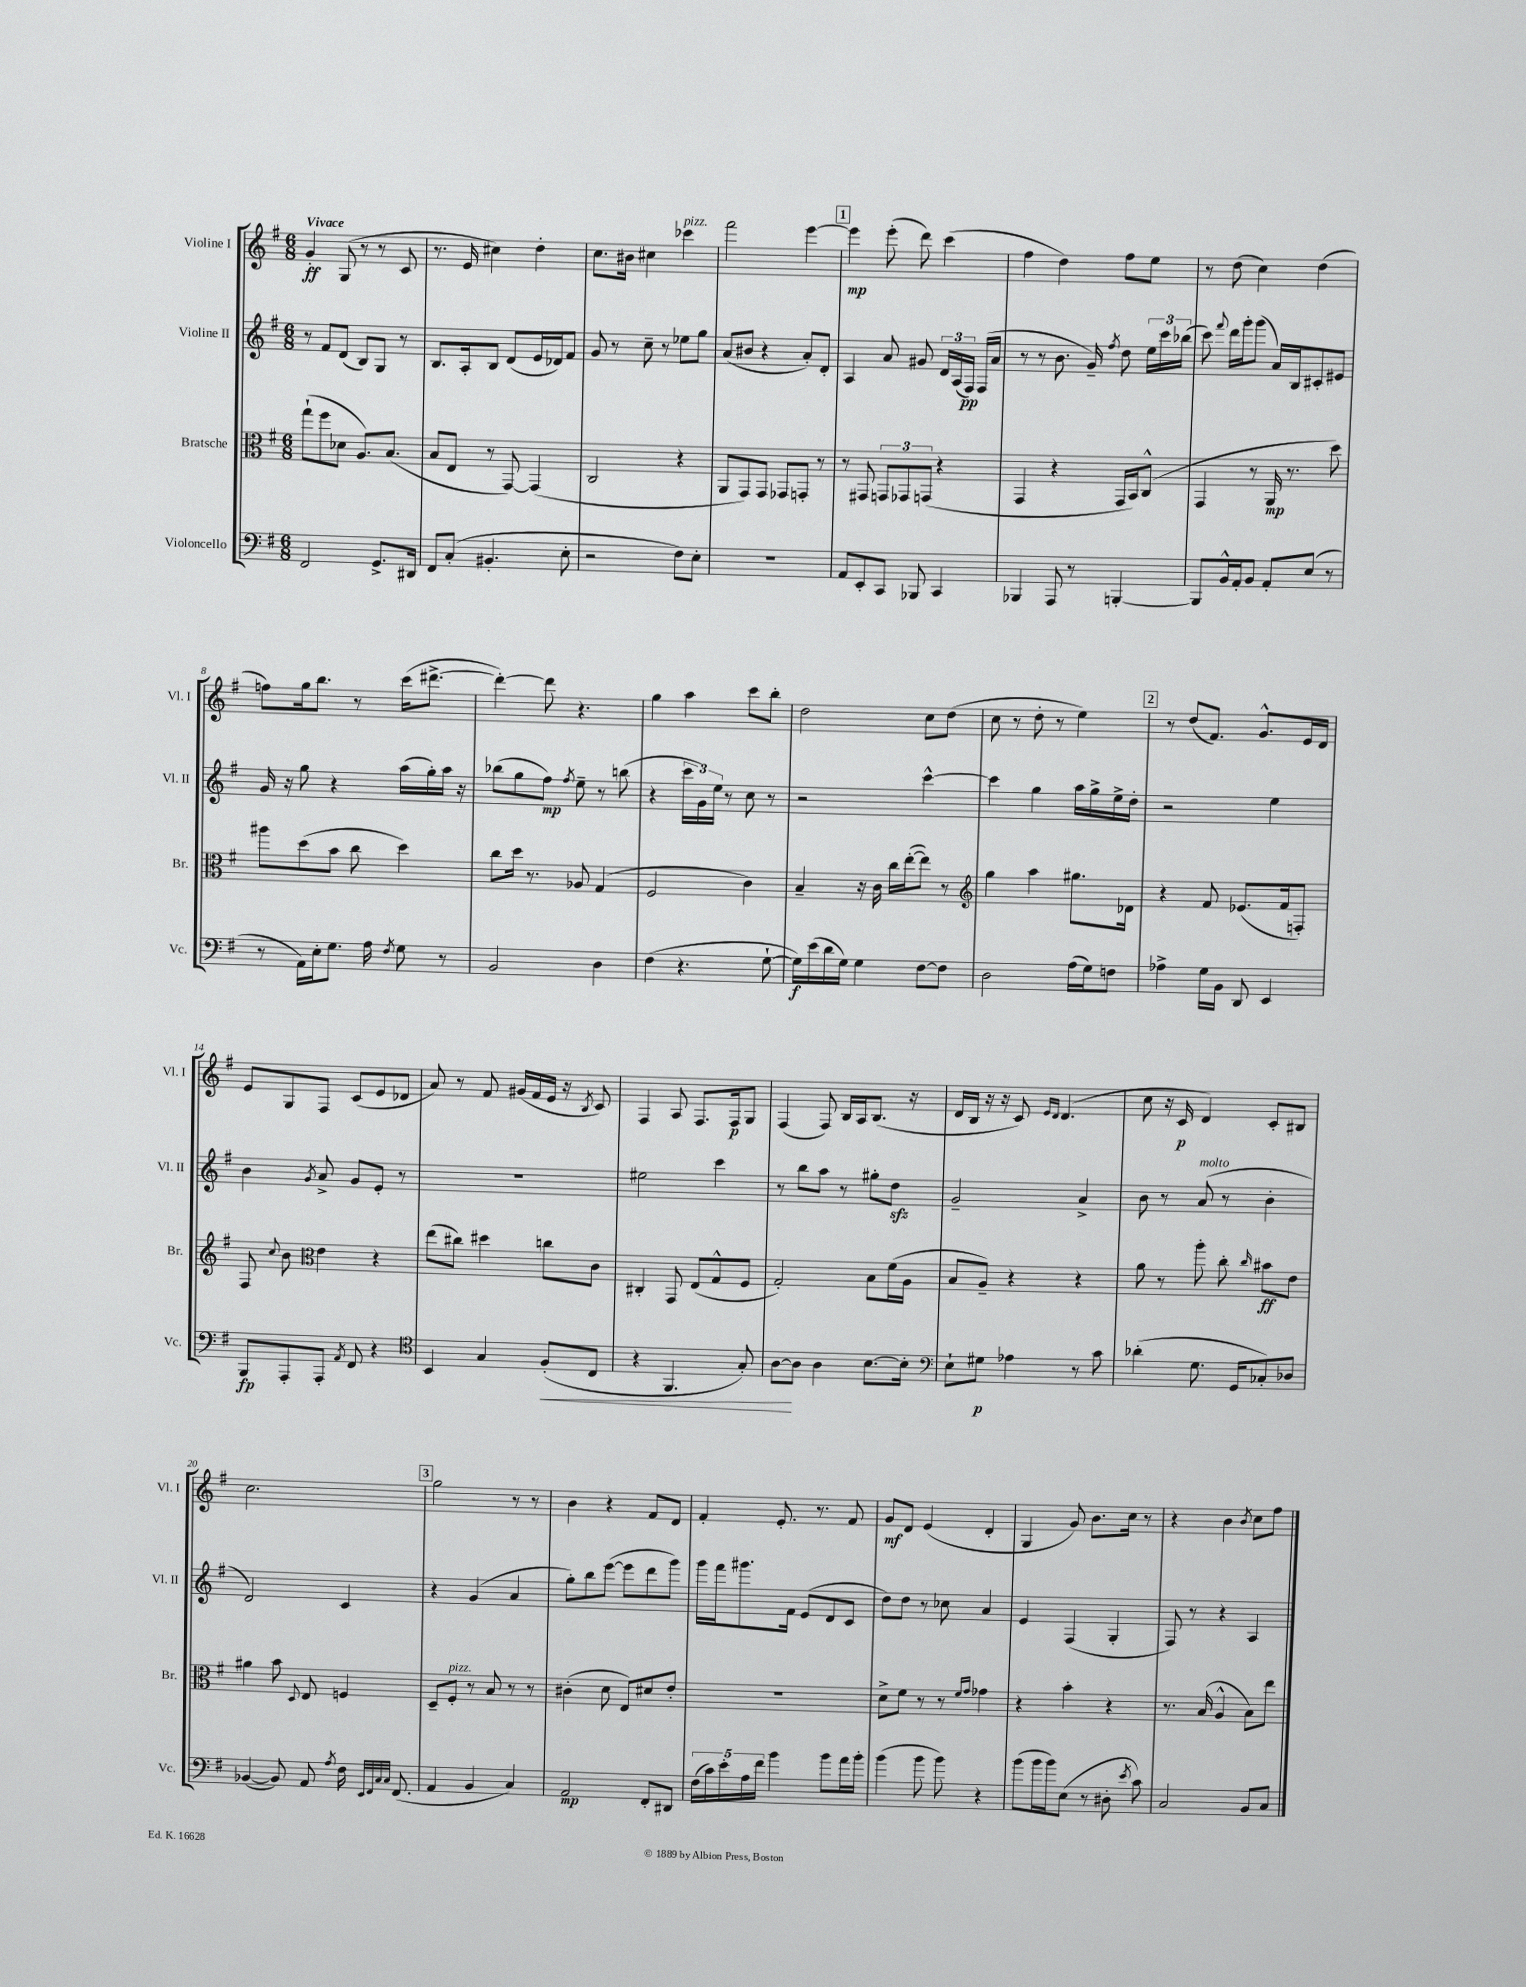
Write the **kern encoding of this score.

**kern	**kern	**kern	**kern
*staff4	*staff3	*staff2	*staff1
*clefF4	*clefC3	*clefG2	*clefG2
*k[f#]	*k[f#]	*k[f#]	*k[f#]
*M6/8	*M6/8	*M6/8	*M6/8
2FF#/	(8gg`\L	8r	4g'/
.	8ff#\	8f#/L	.
.	8d-\J	(8d/J	(8G/
.	8.A/L)	8B/L)	8r
8.GG^/L	.	8G/J	8r
.	(8.B/J	.	.
.	.	8r	8c/
16DD#/Jk	.	.	.
=	=	=	=
8FF#/L	8B/L	8.B/L	8.r
(8C'/J	8E/J	.	.
.	.	16A'/k	16e/
4.BB#'/	8r	8B/J	4cc#\)
.	[8GG/)	(8d/L	.
.	(4GG/]	16e/L	4dd'\
.	.	16d-/J)	.
8E'\	.	8f#/J	.
=	=	=	=
2r	2C/	8g/	8.cc\L
.	.	8r	.
.	.	.	16b#\Jk
.	.	8cc~\	4cc#\
.	.	8r	.
8F#\L)	4r	8ee-\L	4ccc-\
8E'\J	.	8gg\J	.
=	=	=	=
2.r	8AA/L	(8a/L	2fff#\
.	8GG/)	8b#/J	.
.	8GG/J	4r	.
.	8GG-/L	.	.
.	8GG'/J	8a'/L)	[4eee\
.	8r	8d'/J	.
=	=	=	=
8AA/L	8r	4A/	4eee\]
8EE'/	8GG#/	.	.
8CC/J	12GG/L	8a/	(8eee'\
.	12GG-/	.	.
8BBB-/	.	8g#/	8ddd\)
.	(12GG/J	.	.
4CC/	4r	24d/LL	(4ccc\
.	.	(24A/	.
.	.	24F#/JJ)	.
.	.	(16F#/LL	.
.	.	16a/JJ	.
=	=	=	=
4BBB-/	4GG/	8r	4ff#\
.	.	8r	.
8AAA/	4r	8.b\	4dd\)
8r	.	.	.
.	.	16g~/)	.
.	.	8qff#/	.
[4BBB'/	16GG/LL	8dd\	8ff#\L
.	16BB/J)	.	.
.	(8C^^/J	24ee\LL	8ee\J
.	.	24ccc\	.
.	.	(24bb-\JJ	.
=	=	=	=
8BBB/]L	4GG/	8ccc\)	8r
.	.	8qqfff#/	.
16BB^^/L	.	16ddd\LL	(8dd\
16AA'/J	.	16ggg'\J	.
8BB/J	8r	(8ggg\J	4cc\)
8AA'/L	16AA/	16a/LL)	.
.	8.r	16B/J	.
(8E/J	.	8c#'/	(4dd\
8r	8dd\)	8e#/J	.
=	=	=	=
8r	8aa#\L	16g/	8ff\L)
.	.	16r	.
16AA\LL)	(8dd\	8gg\	16gg\k
16E'\J	.	.	8.bb\J
8.G\J	8b\J	4r	.
.	8cc\	.	8r
16A\	.	.	.
8qF#/	.	.	.
8G\	4dd\)	(16aa\LL	(16ccc\LK
.	.	16gg'\)	[8.ddd#^\J
8r	.	16aa\JJ	.
.	.	16r	.
=	=	=	=
2BB/	8cc\L	(8bb-\L	4ddd#'\_)
.	16dd\Jk	8gg\	.
.	8.r	.	.
.	.	8ff#\J)	8ddd#\]
.	.	8qff#/	.
.	8A-/	8ee~\	4.r
4D\	(4G/	8r	.
.	.	(8bb\	.
=	=	=	=
(4F#\	2F#/	4r	4gg\
4.r	.	24ccc\LL	4aa\
.	.	24g\)	.
.	.	24ee\JJ	.
.	.	8r	.
.	4c\)	8cc\	8ccc\L
[8G`\	.	8r	8bb'\J
=	=	=	=
16G\]LL)	4B~/	2r	2dd\
(16e\	.	.	.
16d\	.	.	.
16G\JJ)	.	.	.
4G\	16r	.	.
.	16c\	.	.
.	16cc\LL	.	.
.	([16ee'\J	.	.
[8F#\L	8ee\]J)	[4ccc^^\	8cc\L
8F#\]J	8r	.	(8dd\J
=	=	=	=
*	*clefG2	*	*
2D\	4gg\	4ccc\]	8cc\
.	.	.	8r
.	4aa\	4gg\	8dd'\
.	.	.	8r
(16A\LL	8.gg#\L	16aa\LL	4ee\)
16G\J)	.	16gg^\	.
8F\J	.	16ee^\	.
.	16d-\Jk	16dd'\JJ	.
=	=	=	=
4A-^\	4r	2r	8r
.	.	.	(8dd/L
16G\LL	8f#/	.	8.f#/J)
16BB\JJ	.	.	.
8DD/	(8.e-/L	.	.
.	.	.	8.g^^/L
4EE/	.	4ee\	.
.	16f#/k	.	.
.	8F'/J)	.	16e/L
.	.	.	16d/JJ
=	=	=	=
8BBB/L	8F#/	4b\	8e/L
.	8qqcc/	.	.
8AAA'/	8b\	.	8G/
*	*clefC3	*	*
.	.	8qg/	.
8AAA'/J	4e\	8a^/	8F#/J
8qAA/	.	.	.
8FF#/	.	8g/L	(8c/L
4r	4r	8e'/J	8e/
.	.	8r	8d-/J
=	=	=	=
*clefC4	*	*	*
4BB/	(8ee\L	2.r	8a/)
.	8cc#\J)	.	8r
4G/	4dd#\	.	8f#/
.	.	.	(16g#/LL
.	.	.	16f#/
(8F#'/L	8cc\L	.	16e/JJ
.	.	.	16r
.	.	.	8qB/
8C/J	8c\J	.	8c/)
=	=	=	=
4r	4C#'/	2ee#\	4F#/
4.FF#/	8GG/	.	8A/
.	(8E/L	.	8.F#/L
.	8G^^/	4ccc\	.
.	.	.	16F#/k
8G'/)	8F#/J	.	8G/J
=	=	=	=
[8A\L	2G'/)	8r	(4F#/
8A\]J	.	8bb\L	.
4A\	.	8aa\J	8F#/)
.	.	8r	16B/LL
.	.	.	16A/J
[8.B\L	8B\L	8gg#'\L	(8.B/J
.	(16f#\L	8dd\J	.
16B'\]Jk	16A\JJ	.	16r
=	=	=	=
*clefF4	*	*	*
8E`\L	8B/L	2g~/	16d/LL
.	.	.	16B/JJ
8G#\J	8A~/J)	.	16r
.	.	.	16r
4A-\	4r	.	8c/)
.	.	.	16qqe/LL
.	.	.	16qqd/JJ
.	.	.	(4.d/
8r	4r	4a^/	.
8c\	.	.	.
=	=	=	=
(4d-'\	8a\	8b\	8cc\
.	8r	8r	16r
.	.	.	16c/
8.G\	8aa'\	(8a/	4d/)
.	8cc'\	8r	.
16GG/LK	.	.	.
.	16qqcc/	.	.
8C-'/)	8b#\L	4b'\	8c'/L
8D-/J	8e\J	.	8B#/J
=	=	=	=
([4BB-/	4a#\	2d/)	2.cc\
8BB-/])	8b\	.	.
.	8qqD/	.	.
8AA/	8E/	.	.
8qA/	.	.	.
16F#\	4F/	4c/	.
32qqEE/LLL	.	.	.
32qqFF#/	.	.	.
32qqC/	.	.	.
32qqC/JJJ	.	.	.
(8.FF#/	.	.	.
=	=	=	=
4AA/	8D~/L	4r	2gg\
.	8F#'/J	.	.
4BB/	8r	(4g/	.
.	8B/	.	.
4C/)	8r	4a/	8r
.	8r	.	8r
=	=	=	=
2AA/	(4c#'\	8gg'\L)	4b\
.	.	8bb\	.
.	8d\	([8eee\J	4r
.	8E/L)	8eee\]L	.
8FF#'/L	8d#/	8ddd\	8f#/L
8DD#/J	8e'/J	8ggg\J)	8d/J
=	=	=	=
(20F#\LL	2.r	16ggg\LL	4f#'/
20c\)	.	.	.
.	.	16fff#\J	.
20e'\	.	.	.
.	.	8.ggg#\	.
20A\	.	.	.
20f#\JJ	.	.	.
4b\	.	.	8.e'/
.	.	16f#\Jk	.
.	.	(8e/L	.
.	.	.	8.r
8b\L	.	8d/	.
16a\L	.	8c/J	8f#/
16b'\JJ	.	.	.
=	=	=	=
(4b\	8d^\L	8dd\L)	8g/L
.	8f#\J	8dd\J	8d/J
8b\	8r	8r	(4e/
8b\)	8r	8cc-\	.
.	16qqf#/LL	.	.
.	16qqg/JJ	.	.
4r	4g-\	4a/	4d'/
=	=	=	=
(8b\L	4r	4e/	4G/
16b\L	.	.	.
16b\J)	.	.	.
(8E\J	4b'\	(4F#/	8g/)
8r	.	.	8.b\L
8D#'\	4r	4G'/	.
.	.	.	16cc\Jk
8qe/	.	.	.
8c\)	.	.	8r
=	=	=	=
2C/	8.r	8F#/)	4r
.	.	8r	.
.	(16B/	.	.
.	4A^^/	4r	4b\
.	.	.	8qb/
8BB/L	8B\L)	4A/	8cc\L
8C/J	8ee\J	.	8ff#\J
==	==	==	==
*-	*-	*-	*-
